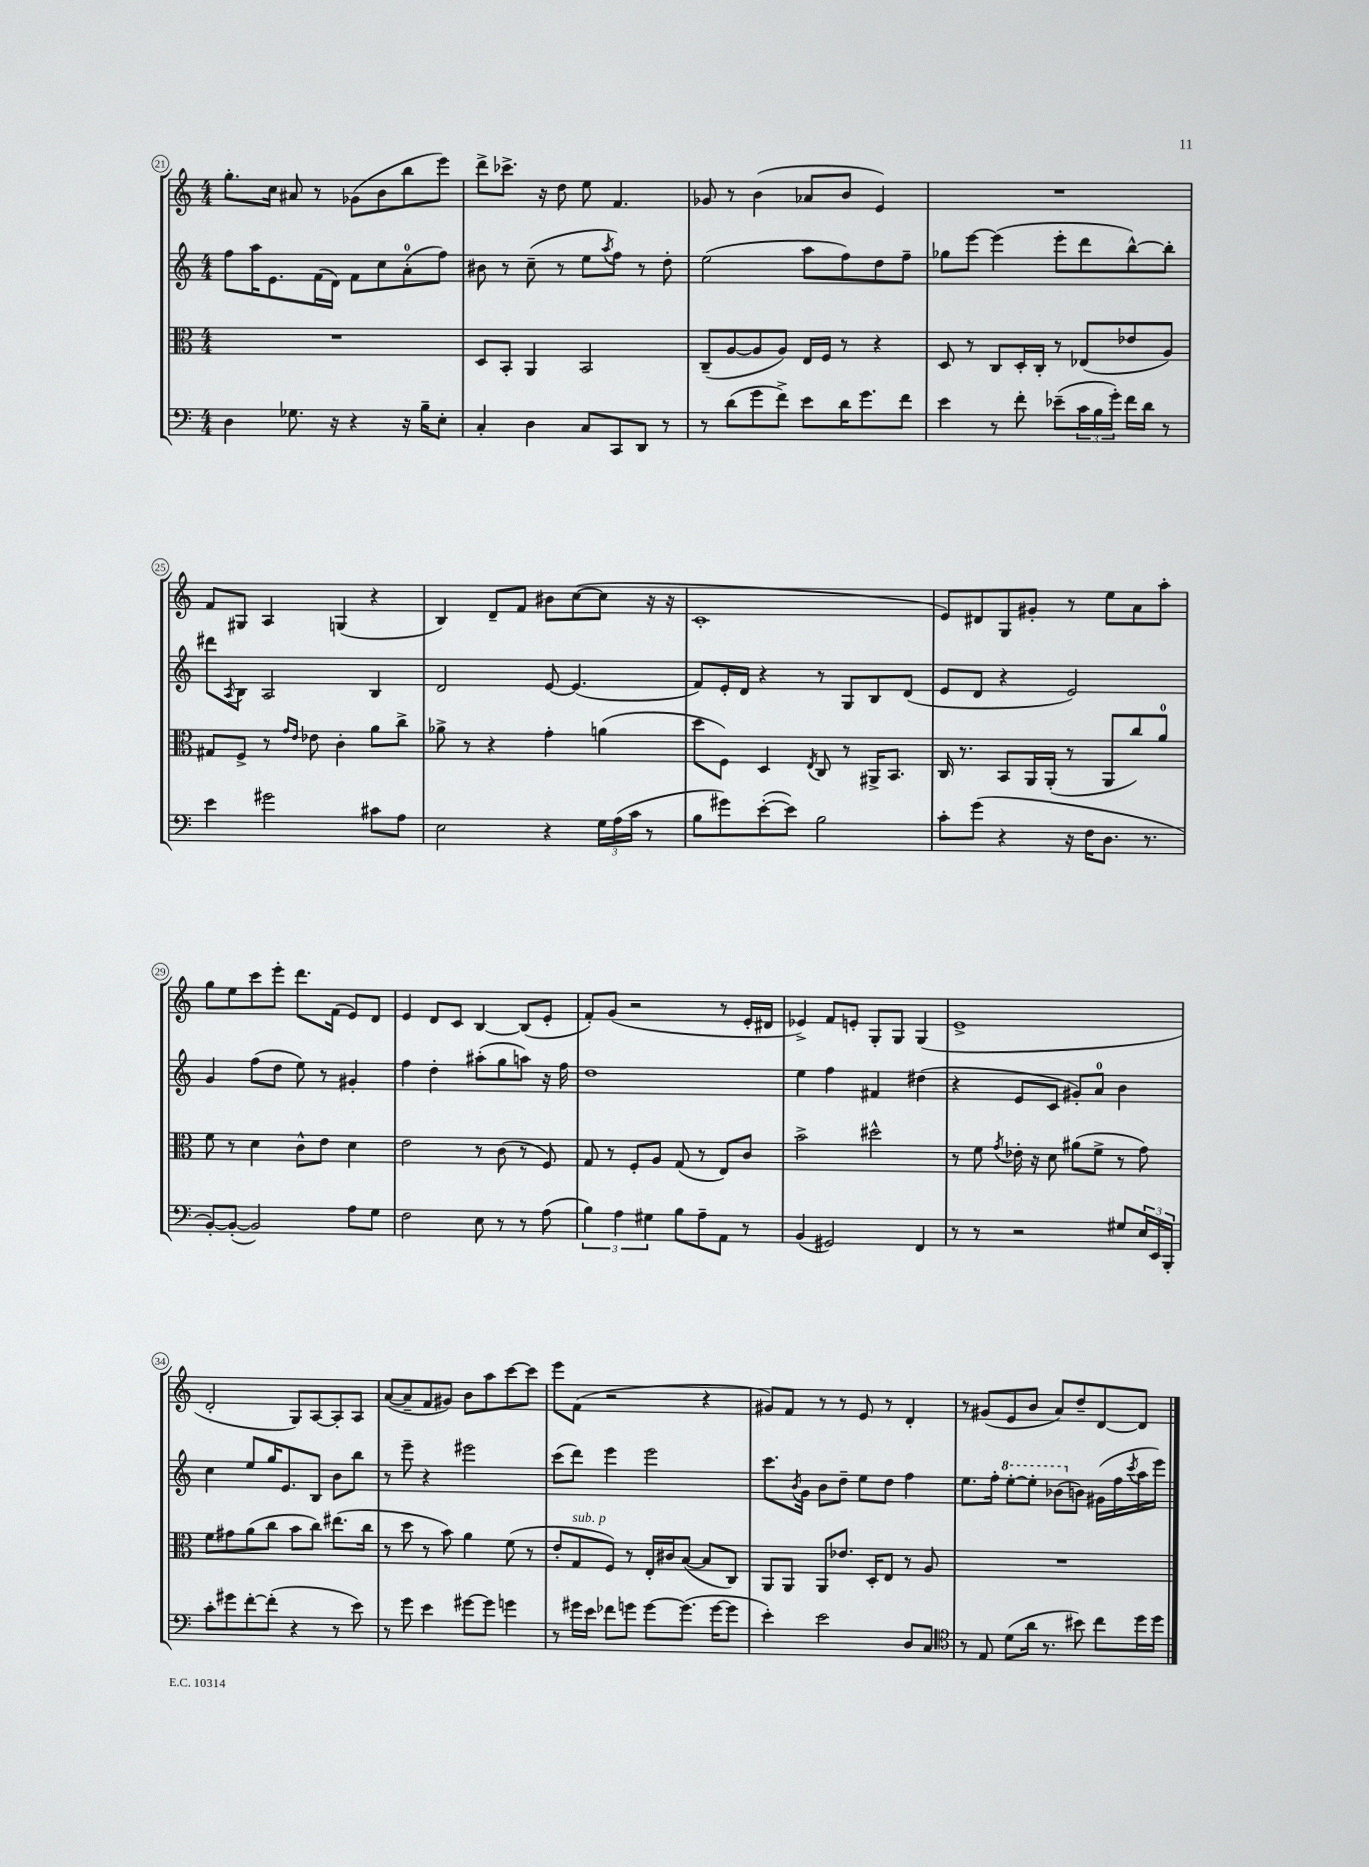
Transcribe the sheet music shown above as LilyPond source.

<<
\new StaffGroup <<
\new Staff = "s0" {
    \clef treble \key c \major \numericTimeSignature \time 4/4
    g''8.-. c''16 ais'8 r8 ges'8( b'8 b''8 e'''8) |
    d'''8-> ces'''8.-> r16 d''8 e''8 f'4. |
    ges'8 r8 b'4( aes'8 b'8 e'4) |
    R1 |
    f'8 gis8 a4 g4( r4 |
    b4) d'8-- f'8 bis'8 c''8~( c''8 r16 r16 |
    c'1-. |
    e'8) dis'8 g8 gis'8-. r8 e''8 a'8 a''8-. |
    g''8 e''8 c'''8 e'''8-. d'''8. f'16( e'8) d'8 |
    e'4 d'8 c'8 b4~ b8( e'8-. |
    f'8-.) g'8( r2 r8 e'16-. dis'16 |
    ees'4->) f'8 e'8-. g8-. g8 g4( |
    e'1-> |
    d'2-. g8) a8~ a8-. a8 |
    a'8~( a'8-- f'8 gis'8) b'8 a''8 c'''8~ c'''8 |
    e'''8 f'8( r2 r4 |
    gis'8) f'8 r8 r8 e'8 r8 d'4-. |
    r8 gis'8( e'8 b'8 a'8) d''8-- d'8~ d'8 \bar "|." |
}
\new Staff = "s1" {
    \clef treble \key c \major \numericTimeSignature \time 4/4
    f''8 a''16 e'8. f'16( d'16) f'8 c''8 a'8-0-.( f''8) |
    bis'8 r8 c''8--( r8 e''8 \acciaccatura { a''8 } f''8) r8 d''8-. |
    e''2( a''8 f''8) d''8 f''8-- |
    ges''8 e'''8~ e'''4( e'''8-. d'''8 b''8~-^) b''8-. |
    dis'''8 \acciaccatura { a8 } b8 a2 b4 |
    d'2 e'8~ e'4.( |
    f'8) e'16-. d'16 r4 r8 g8 b8 d'8( |
    e'8 d'8 r4 e'2) |
    g'4 f''8( d''8 e''8) r8 gis'4-. |
    f''4 d''4-. ais''8-.( g''8 a''8) r16 f''16 |
    d''1 |
    e''4 f''4 fis'4 dis''4( |
    r4 e'8 c'8 gis'8-.) a'8-0 b'4 |
    c''4 e''8 g''16 e'8. b8 b'8 b''8 |
    r8 e'''8-- r4 eis'''2 |
    c'''8( d'''8) e'''4 e'''2 |
    c'''8. \acciaccatura { b'8 } g'16 b'8 d''8-- e''8 d''8 f''4 |
    e''8. f''16-. \ottava #1 e'''8~-. e'''8-. bes''8( \ottava #0 b'!8) gis'16( f''16 \acciaccatura { c'''8 } a''16 e'''16) \bar "|." |
}
\new Staff = "s2" {
    \clef alto \key c \major \numericTimeSignature \time 4/4
    R1 |
    d8 b,8-. a,4 b,2 |
    c8--( a8~ a8 a8) e16 f16 r8 r4 |
    d8 r8 c8 d16-. c16-. r8 ees8( ees'8 a8) |
    gis8 f8-> r8 \grace { g'16 e'16 } ees'8 c'4-. a'8 c''8-> |
    aes'8-> r8 r4 g'4-. a'4( |
    d''8 f8) d4 \acciaccatura { e8 } c8 r8 ais,16-> b,8. |
    c16 r8. b,8 a,16 a,16-.( r8 a,8 c''8) a'8-0 |
    f'8 r8 d'4 c'8-^ e'8 d'4 |
    e'2 r8 c'8( r8 f8) |
    g8 r8 f8-. a8 g8( r8 e8) c'8 |
    b'2-> dis''2-^ |
    r8 f'8 \acciaccatura { g'8 } ees'16-. r16 d'8 ais'8( f'8-> r8 g'8) |
    f'8 gis'8 a'8( c''8 b'8 c''8) eis''8.( c''16 |
    r8 d''8 r8 b'8) a'4 f'8( r8 |
    e'8-. g8^\markup { \italic "sub. p" } f8) r8 e16-. cis'16 b8~( b8 c8) |
    a,8 a,8 a,8 ees'8. d16-. e8 r8 a8 |
    R1 \bar "|." |
}
\new Staff = "s3" {
    \clef bass \key c \major \numericTimeSignature \time 4/4
    d4 ges8. r16 r4 r16 b16-- e8-. |
    c4-. d4 c8 c,8 d,8 r8 |
    r8 d'8( g'8 f'8->) e'8 d'16 g'8. f'8 |
    e'4 r8 f'8-. ees'8--( \tuplet 3/2 { c'16 b16 g'16-.) } f'16 d'16 r8 |
    e'4 gis'2 cis'8 a8 |
    e2 r4 \tuplet 3/2 { g16 a16( c'16 } r8 |
    b8 gis'8) e'8~-.( e'8) b2 |
    c'8-. g'8( r4 r16 f16 d8. r8. |
    b,8~-.) b,8~-.( b,2) a8 g8 |
    f2 e8 r8 r8 a8( |
    \tuplet 3/2 { b4) a4 gis4 } b8 a8-- a,8 r8 |
    b,4( gis,2) f,4 |
    r8 r8 r2 gis8 \tuplet 3/2 { e16 e,16 b,,16-. } |
    c'8-. gis'8 f'8~-. f'8-.( r4 r8 e'8) |
    r8 g'8 e'4 gis'8~ gis'8 g'4 |
    r8 gis'16 e'16 fes'8 g'8 g'8~ g'8.( g'16~ g'8 |
    e'4-.) e'2 d8 c8 |
    \clef tenor r8 e8 d'8( a'16 r8. bis'8) c''8 d''16 d''16 \bar "|." |
}
>>
>>
\layout { \context { \Score currentBarNumber = #21 \override BarNumber.stencil = #(make-stencil-circler 0.1 0.3 ly:text-interface::print) } }
